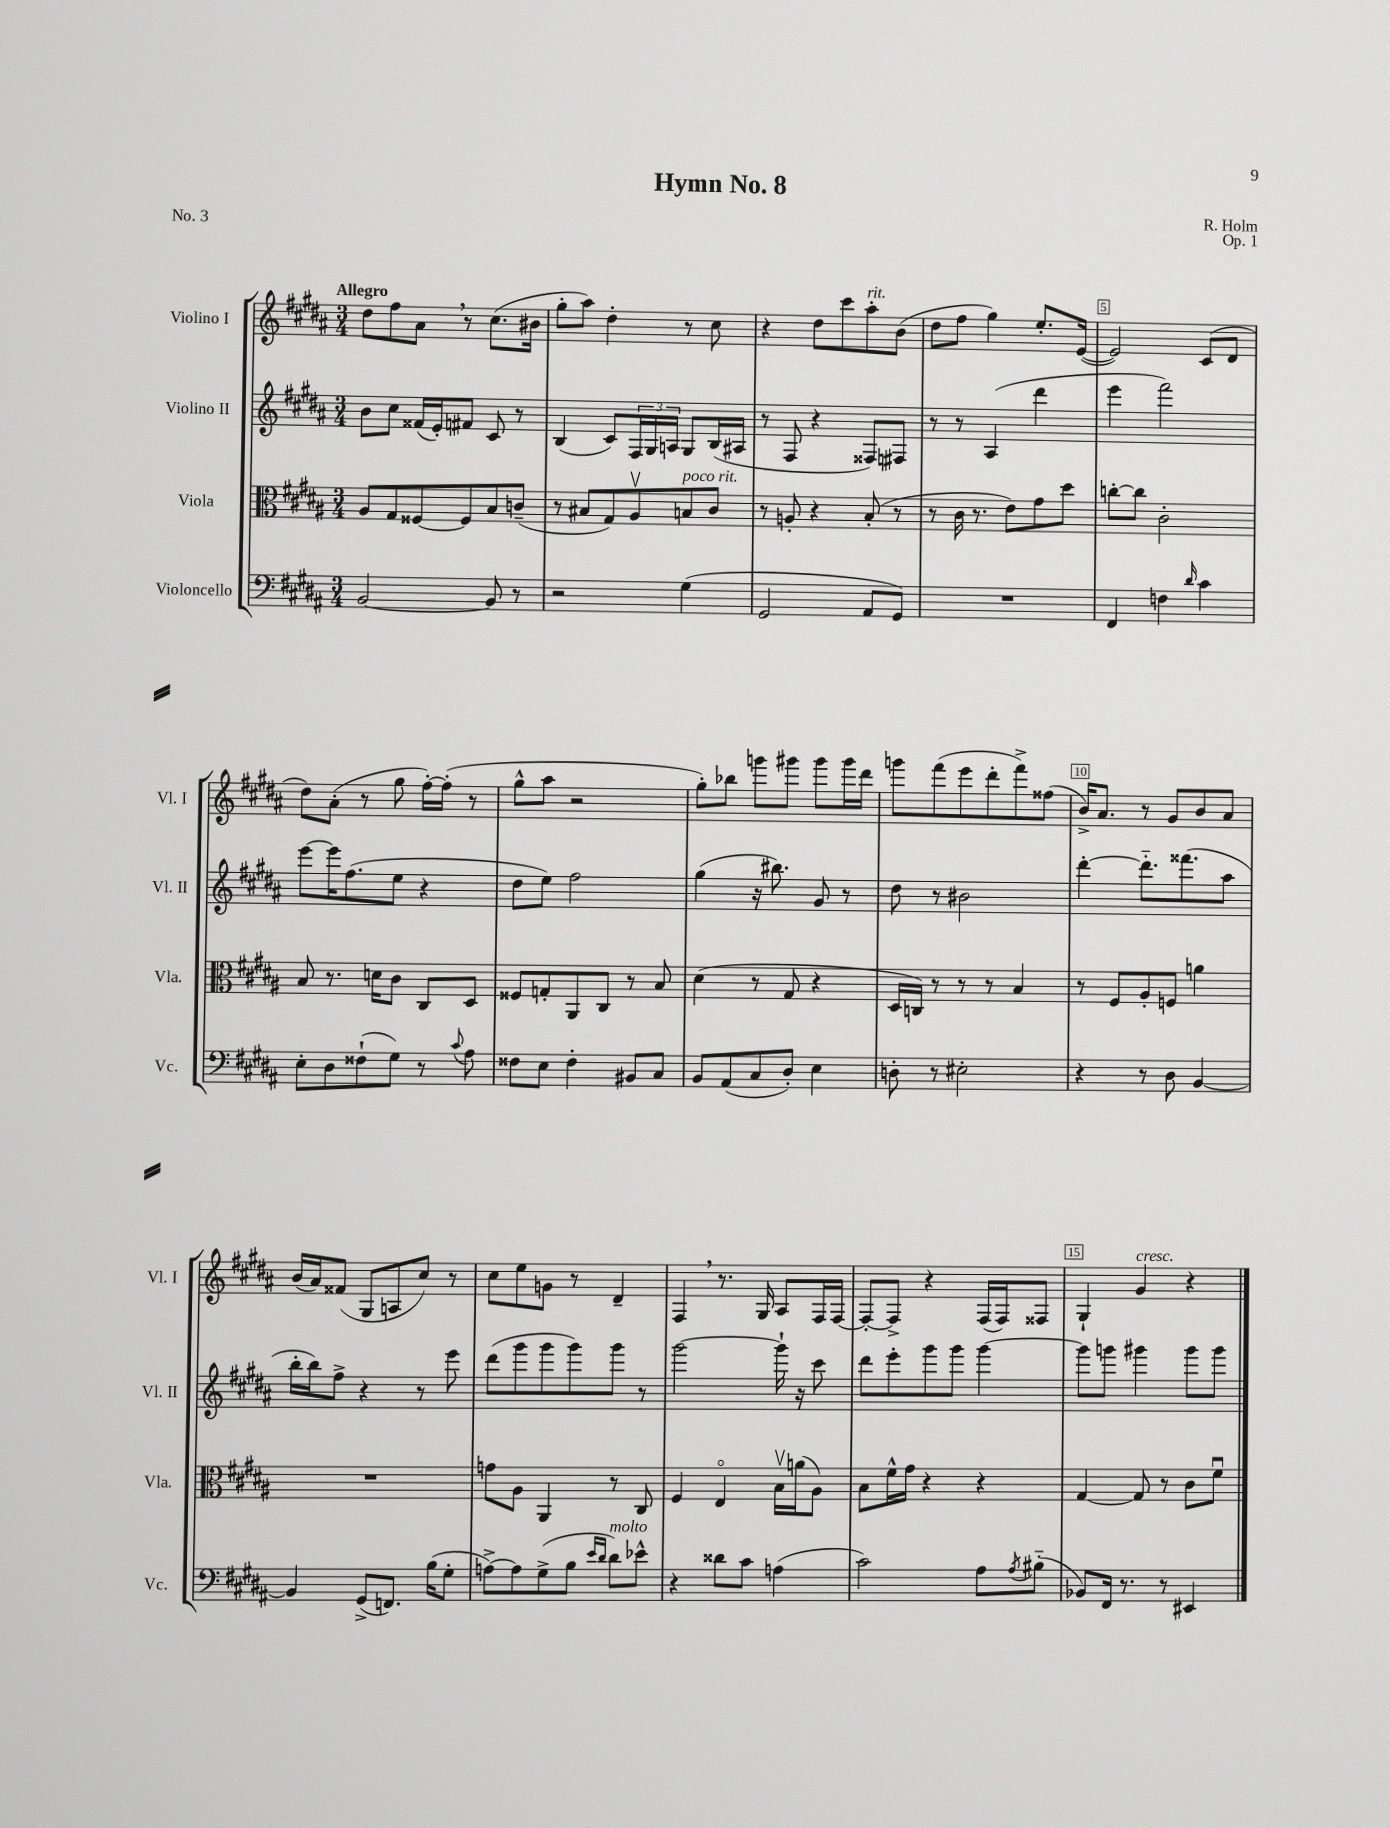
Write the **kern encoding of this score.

**kern	**kern	**kern	**kern
*staff4	*staff3	*staff2	*staff1
*clefF4	*clefC3	*clefG2	*clefG2
*k[f#c#g#d#a#]	*k[f#c#g#d#a#]	*k[f#c#g#d#a#]	*k[f#c#g#d#a#]
*M3/4	*M3/4	*M3/4	*M3/4
[2BB	8A#	8b	8dd#
.	8G#	8cc#	8ff#
.	[8F##	(16f##	8a#
.	.	16e')	.
.	8F##]	8f#	8r
8BB]	8B	8c#	(8.cc#
8r	(8c~	8r	.
.	.	.	16b#
=	=	=	=
2r	8r	(4B	8gg#'
.	8B#	.	8aa#)
.	8G#)	8c#)	4dd#'
.	8A#v	24F#	.
.	.	24G#	.
.	.	24A	.
(4G#	8B	8G#	8r
.	8c#	(16B	8cc#
.	.	16A#	.
=	=	=	=
2GG#	8r	8r	4r
.	8A'	8F#	.
.	4r	4r	8dd#
.	.	.	8ccc#
8AA#	(8B'	8F##)	8aa#'
8GG#)	8r	8F#	(8b
=	=	=	=
2.r	8r	8r	8dd#
.	16c#	8r	8ff#
.	8.r	.	.
.	.	(4A#	4gg#)
.	8e)	.	.
.	8g#	4ddd#	8.ee'
.	8dd#	.	.
.	.	.	([16e
=	=	=	=
4FF#	[8cc'	4eee	2e])
.	8cc]	.	.
4F	2c#'	2fff#)	.
16qqd#	.	.	.
4c#	.	.	(8c#
.	.	.	8d#
=	=	=	=
8E'	8B	[8eee	8dd#)
8D#	8.r	16eee]	(8a#'
.	.	(8.ff#	.
(8F##`	.	.	8r
.	16d	.	.
8G#)	8c#	8ee	8gg#
8r	8C#	4r	[16ff#')
.	.	.	(16ff#']
8qqc#	.	.	.
8A#	8D#	.	8r
=	=	=	=
8F##	8F##	8dd#	8gg#^^
8E	8G'	8ee)	8aa#
4F##'	8AA#	2ff#	2r
.	8C#	.	.
8BB#	8r	.	.
8C#	8B	.	.
=	=	=	=
8BB	(4d#	(4gg#	8gg#')
(8AA#	.	.	8bb-
8C#	8r	16r	8ggg
.	.	8.bb#)	.
8D#')	8G#	.	8ggg#
4E	4r	8g#	8ggg#
.	.	8r	16ggg#
.	.	.	16ddd#
=	=	=	=
8D'	16D#	8dd#	8ggg
.	16C)	.	.
8r	8r	8r	(8fff#
2E#'	8r	2b#	8eee
.	8r	.	8ddd#'
.	4B	.	8fff#^)
.	.	.	(8ff##
=	=	=	=
4r	8r	[4ddd#'	16b^)
.	.	.	8.a#
.	8F#	.	.
8r	8A#'	8.ddd#'~]	8r
8D#	8F	.	8g#
.	.	(8.fff##	.
[4BB	4a	.	8b
.	.	8aa#	8a#
=	=	=	=
4BB]	2.r	16bb'	(16b
.	.	16bb)	16a#)
.	.	8ff#^	(8f##
(8GG#^	.	4r	8G#
8.FF)	.	.	8A
.	.	8r	8cc#)
(16B	.	.	.
8G#'	.	8eee	8r
=	=	=	=
[8A^)	8g	(8ddd#	8cc#
8A]	8A#	8ggg#	8ee
(8G#^	4AA#	8ggg#	8g
8B	.	8ggg#)	8r
16qqe	.	.	.
16qqd#	.	.	.
8d#)	8r	8ggg#	4d#~
8e-^^	8C#	8r	.
=	=	=	=
4r	4F#	[2ggg#	4F#
8d##	4Eo	.	8.r
8c#	.	.	.
.	.	.	16G#
(4A	16Bv	16ggg#`]	8A#
.	(16a	16r	.
.	8A#)	8ccc#	16F#
.	.	.	[16F#
=	=	=	=
2c#)	8B	8ddd#	8F#'_
.	16f#^^	8eee'	8F#^]
.	16g#	.	.
.	4r	8ggg#	4r
.	.	8ggg#	.
8A#	4r	[4ggg#	(16F#
.	.	.	16F#)
8qA#	.	.	.
(8B#'~	.	.	8F##
=	=	=	=
8BB-)	[4G#	8ggg#]	4G#`
16FF#	.	8ggg	.
8.r	.	.	.
.	8G#]	4ggg#	4g#
8r	8r	.	.
4EE#	8c#	8ggg#	4r
.	8f#u	8ggg#	.
==	==	==	==
*-	*-	*-	*-
